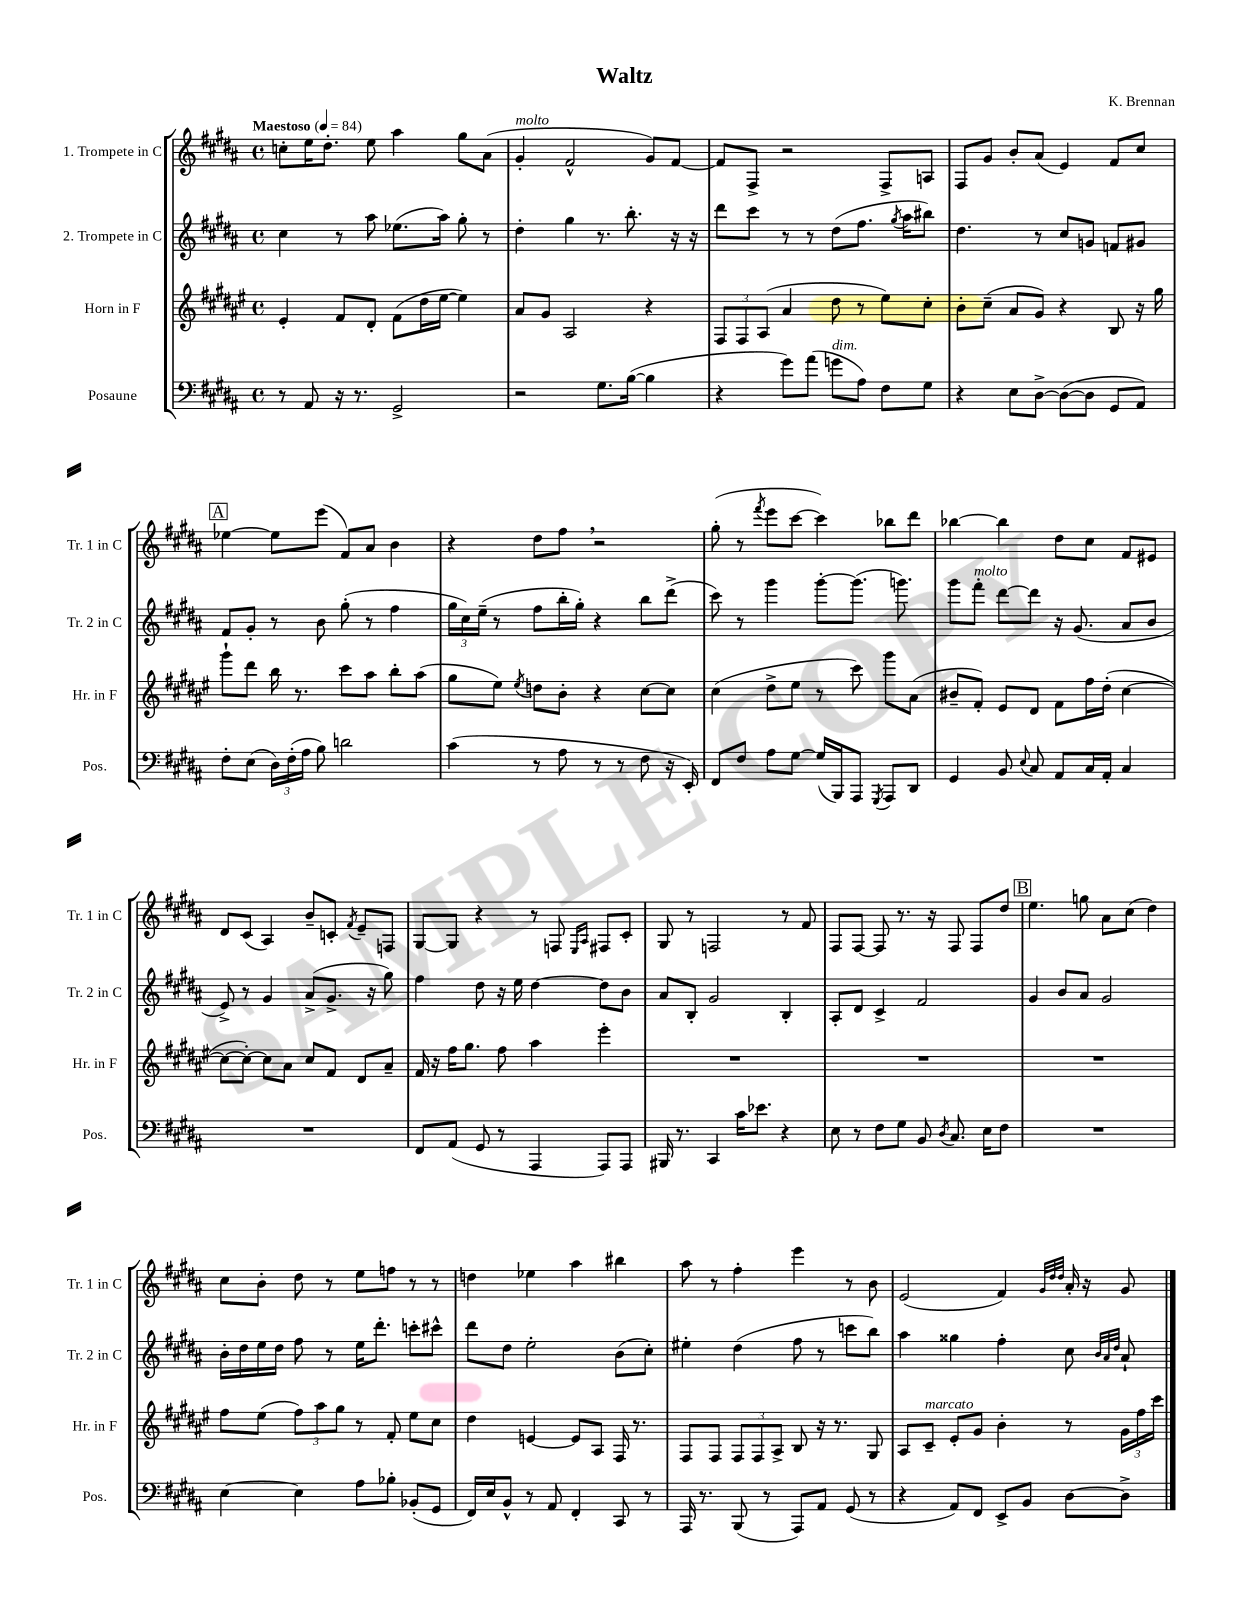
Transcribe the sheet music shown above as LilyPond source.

\header { title = "Waltz" composer = "K. Brennan" }
<<
\new StaffGroup <<
\new Staff = "s0" \with { instrumentName = "1. Trompete in C" shortInstrumentName = "Tr. 1 in C" } {
    \clef treble \key b \major \defaultTimeSignature \time 4/4 \tempo "Maestoso" 4 = 84
    \autoBeamOff c''8[-. e''16 dis''8.]-. e''8 ais''4 gis''8[ ais'8]( |
    gis'4-.^\markup { \italic "molto" } fis'2-^ gis'8[) fis'8]~ |
    fis'8[ fis8]-> r2 fis8[-> a8] |
    fis8[ gis'8] b'8[-. ais'8]( e'4) fis'8[ cis''8] |
    \mark \markup { \box "A" } ees''4~ ees''8[ e'''8]( fis'8[) ais'8] b'4 |
    r4 dis''8[ fis''8] \breathe r2 |
    gis''8-.( r8 \acciaccatura { fis'''8 } e'''8[ cis'''8]~ cis'''4) bes''8[ dis'''8] |
    bes''4~ bes''4 dis''8[ cis''8] fis'8[ eis'8] |
    dis'8[ cis'8]( ais4) b'8[-- c'8]-. \acciaccatura { fis'8 } e'8[-- f8] |
    gis8[~ gis8] r4 r8 f8 \grace { e16[ ais16] } fis8[ cis'8]-. |
    gis8 r8 f2 r8 fis'8 |
    fis8[ fis8]~ fis8 r8. r16 fis8 fis8[ dis''8] |
    \mark \markup { \box "B" } e''4. g''8 ais'8[ cis''8]( dis''4) |
    cis''8[ b'8]-. dis''8 r8 e''8[ f''8] r8 r8 |
    d''4 ees''4 ais''4 bis''4 |
    ais''8 r8 fis''4-. e'''4 r8 b'8 |
    e'2( fis'4) \grace { gis'32[ dis''32 dis''32] } ais'16-. r16 gis'8 \bar "|." |
}
\new Staff = "s1" \with { instrumentName = "2. Trompete in C" shortInstrumentName = "Tr. 2 in C" } {
    \clef treble \key b \major \defaultTimeSignature \time 4/4
    \autoBeamOff cis''4 r8 ais''8 ees''8.[( ais''16]) gis''8-. r8 |
    dis''4-. gis''4 r8. b''8.-. r16 r16 |
    dis'''8[ cis'''8] r8 r8 dis''8[( fis''8.] \acciaccatura { gis''8 } ais''16[ bis''8]) |
    dis''4. r8 cis''8[ g'8] f'8[ gis'8] |
    \mark \markup { \box "A" } fis'8[ gis'8]-. r8 b'8 gis''8-.( r8 fis''4 |
    \tuplet 3/2 { gis''16[ cis''16) e''16]--( } r8 fis''8[ b''16-. gis''16]-.) r4 b''8[ dis'''8]->( |
    cis'''8) r8 gis'''4 gis'''8[~-. gis'''8.]( g'''8.) |
    gis'''8[ fis'''8]-.^\markup { \italic "molto" } dis'''8[~ dis'''8] r16 gis'8.( ais'8[ b'8] |
    e'8->) r8 gis'4 ais'8[->( gis'8.]-> r16 gis''8) |
    fis''4 dis''8 r16 e''16 dis''4~ dis''8[ b'8] |
    ais'8[ b8]-. gis'2 b4-. |
    ais8[-. dis'8] cis'4-> fis'2 |
    \mark \markup { \box "B" } gis'4 b'8[ ais'8] gis'2 |
    b'16[-. dis''16 e''16 dis''16] fis''8 r8 e''16[ dis'''8.]-. c'''8[-. cis'''8]-^ |
    dis'''8[ dis''8] e''2-. b'8[( cis''8]-.) |
    eis''4-. dis''4( fis''8 r8 c'''8[ b''8]) |
    ais''4 gisis''4 fis''4-. cis''8 \grace { b'32[ ais'32 dis''32] } ais'8-! \bar "|." |
}
\new Staff = "s2" \with { instrumentName = "Horn in F" shortInstrumentName = "Hr. in F" } {
    \clef treble \key fis \major \defaultTimeSignature \time 4/4
    \autoBeamOff eis'4-. fis'8[ dis'8]-. fis'8[( dis''16 eis''16]~ eis''4) |
    ais'8[ gis'8] ais2 r4 |
    \tuplet 3/2 { fis8[ fis8 ais8]( } ais'4 dis''8 r8 eis''8[) cis''8]-. |
    b'8[-. cis''8]--( ais'8[ gis'8]) r4 b8 r16 gis''16 |
    \mark \markup { \box "A" } gis'''8[-! dis'''8] b''16 r8. cis'''8[ ais''8] b''8[-. ais''8]( |
    gis''8[ eis''8]) \acciaccatura { eis''8 } d''8[ b'8]-. r4 cis''8[~ cis''8] |
    cis''4( dis''8[-> eis''8] r8 cis'''8) gis'''8[ ais'8]( |
    bis'8[-- fis'8]-.) eis'8[ dis'8] fis'8[ fis''16 dis''16]-.( cis''4~ |
    cis''8[~ cis''8]~-.) cis''8[ ais'8] cis''8[ fis'8] dis'8[ ais'8]-- |
    fis'16 r16 fis''16[ gis''8.] fis''8 ais''4 eis'''4-. |
    R1 |
    R1 |
    \mark \markup { \box "B" } R1 |
    fis''8[ eis''8]( \tuplet 3/2 { fis''8[) ais''8 gis''8] } r8 fis'8-. eis''8[ cis''8] |
    dis''4 e'4~ e'8[ ais8] fis16 r8. |
    fis8[ fis8] \tuplet 3/2 { fis8[ fis8 ais8]-> } b8 r16 r8. gis8 |
    ais8[ cis'8]--^\markup { \italic "marcato" } eis'8[-. gis'8] b'4-. r8 \tuplet 3/2 { gis'16[ fis''16 cis'''16] } \bar "|." |
}
\new Staff = "s3" \with { instrumentName = "Posaune" shortInstrumentName = "Pos." } {
    \clef bass \key b \major \defaultTimeSignature \time 4/4
    \autoBeamOff r8 ais,8 r16 r8. gis,2-> |
    r2 gis8.[ b16]~( b4 |
    r4 gis'8[) ais'8]( g'8[^\markup { \italic "dim." } ais8]) fis8[ gis8] |
    r4 e8[ dis8]~-> dis8[~( dis8] gis,8[ ais,8]) |
    \mark \markup { \box "A" } fis8[-. e8]( \tuplet 3/2 { dis16[) fis16-.( ais16] } b8) d'2 |
    cis'4( r8 ais8 r8 r8 fis8 r16 e,16-.) |
    fis,8[ fis8] ais8[ gis8]~ gis16[( b,,16) ais,,8] \acciaccatura { gis,,8 } ais,,8[ dis,8] |
    gis,4 b,8 \appoggiatura { e8 } cis8 ais,8[ cis16 ais,16]-. cis4 |
    R1 |
    fis,8[ ais,8]( gis,8 r8 ais,,4 ais,,8[) ais,,8] |
    bis,,16 r8. cis,4 cis'16[ ees'8.] r4 |
    e8 r8 fis8[ gis8] b,8 \acciaccatura { dis8 } cis8. e16[ fis8] |
    \mark \markup { \box "B" } R1 |
    e4~ e4 ais8[ bes8]-. bes,8[-.( gis,8] |
    fis,16[) e16 b,8]-^ r8 ais,8 fis,4-. cis,8 r8 |
    ais,,16 r8. b,,8( r8 ais,,8[) ais,8] gis,8( r8 |
    r4 ais,8[) fis,8] e,8[-> b,8] dis8[~ dis8]-> \bar "|." |
}
>>
>>
\layout { \context { \Score \remove "Bar_number_engraver" } }
